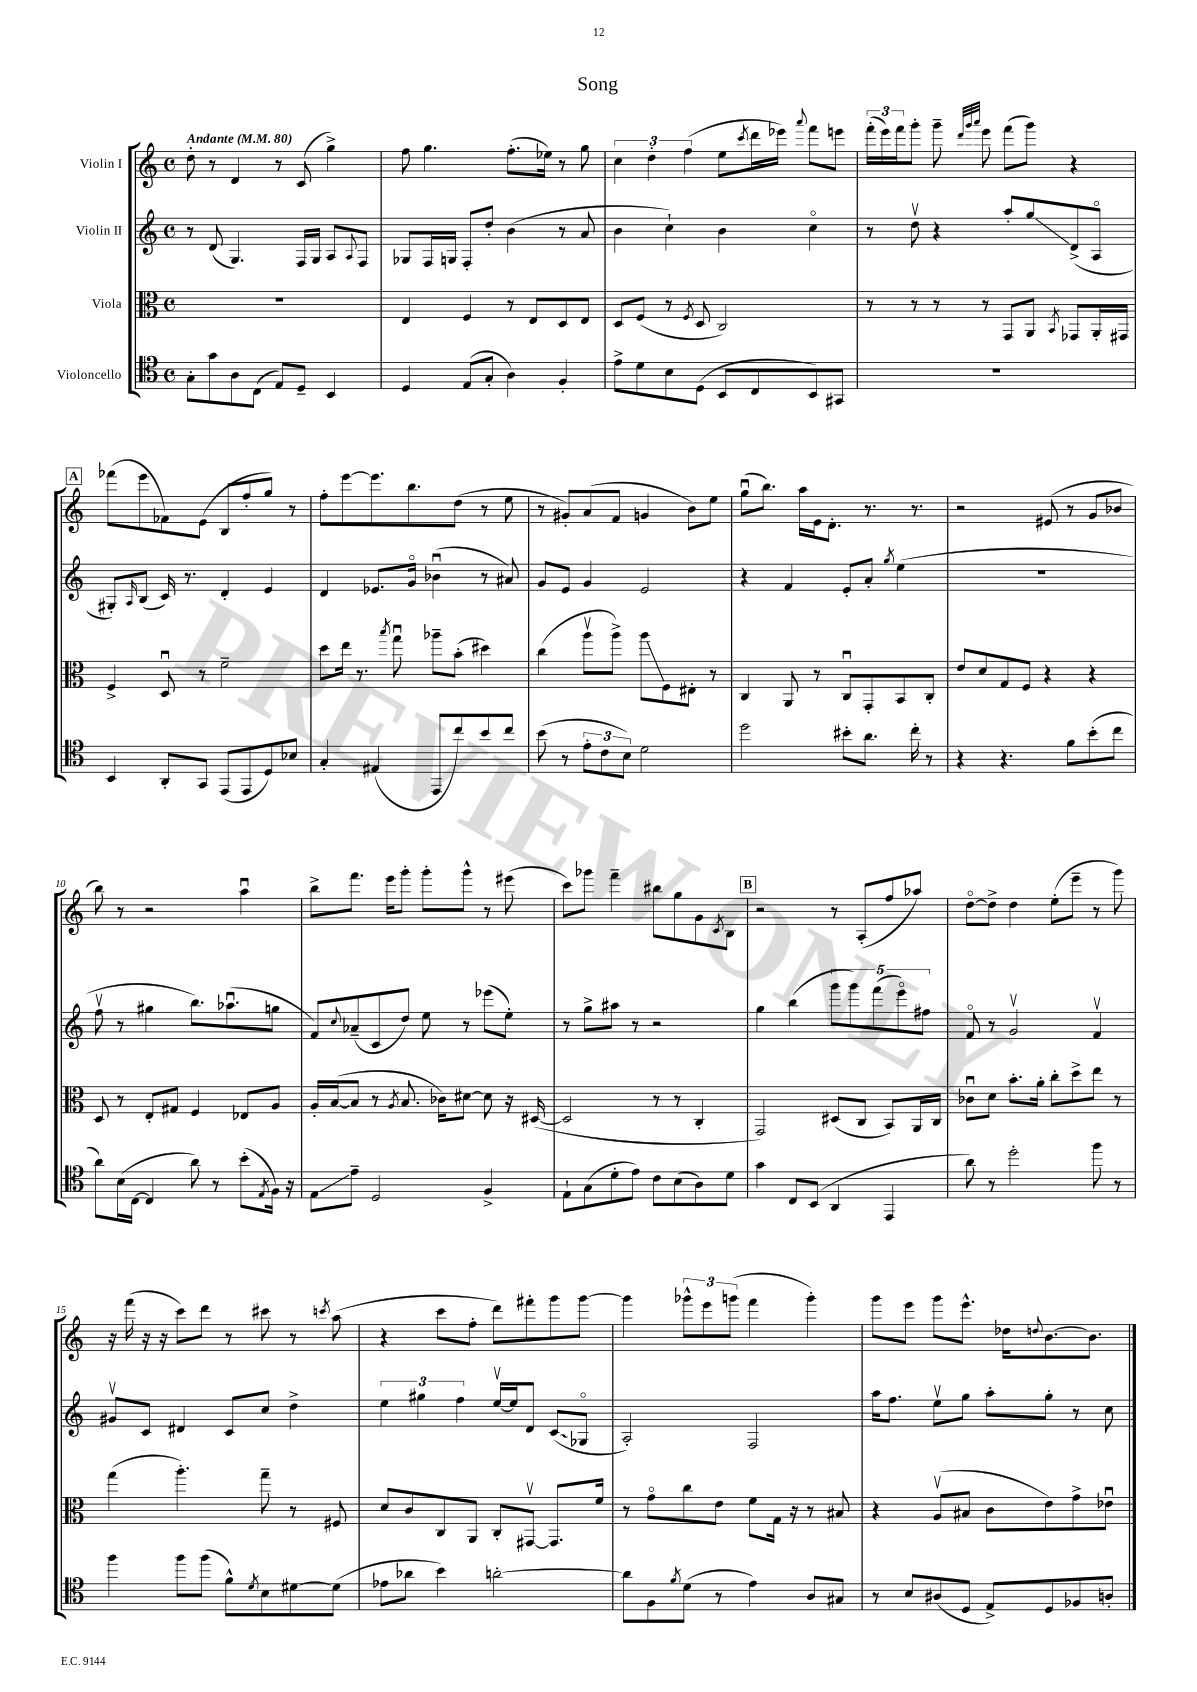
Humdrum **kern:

**kern	**kern	**kern	**kern
*staff4	*staff3	*staff2	*staff1
*clefC4	*clefC3	*clefG2	*clefG2
*k[]	*k[]	*k[]	*k[]
*M4/4	*M4/4	*M4/4	*M4/4
*met(c)	*met(c)	*met(c)	*met(c)
*MM80	*MM80	*MM80	*MM80
8G'	1r	8r	8dd'
8g	.	(8d	8r
8A	.	4.G)	4d
(8C	.	.	.
8E)	.	.	8r
8D~	.	16F	(8c
.	.	16G	.
4BB	.	8A	4gg^)
.	.	8qqA	.
.	.	8F	.
=	=	=	=
4D	4E	8G-	8ff
.	.	16F	4.gg
.	.	16G	.
(8E	4F	8F'	.
8G'	.	8dd'	.
4A)	8r	(4b	(8.ff'
.	8E	.	.
.	.	.	16ee-)
4F'	8D	8r	8r
.	8E	8a	8gg
=	=	=	=
8e^	8D	4b	6cc
8d	(8F	.	.
.	.	.	6dd'
8B	8r	4cc`)	.
.	.	.	(6ff
.	8qF	.	.
(8D	8D	.	.
8BB	2C)	4b	8ee
.	.	.	8qccc
8C	.	.	16ddd
.	.	.	16eee-)
.	.	.	8qqaaa
8BB)	.	4cco	8fff
8GG#	.	.	8eee
=	=	=	=
1r	8r	8r	(24fff'
.	.	.	24eee)
.	.	.	24fff
.	8r	8ddv	8ggg'
.	8r	4r	8ggg~
.	.	.	32qqddd
.	.	.	32qqggg
.	.	.	32qqaaa
.	8r	.	8eee
.	8GG	8aa'	(8fff
.	8AA	8gg	8ggg)
.	8qBB	.	.
.	8GG-	(8d^	4r
.	16AA'	8Ao	.
.	16GG#	.	.
=	=	=	=
4BB	4F^	8G#')	(8fff-
.	.	16qqA	.
.	.	(8B	8eee
8AA'	8Du	16c)	8f-)
.	.	8.r	.
8GG	8r	.	(8e
(8EE	2f~	4d'	8B
8EE	.	.	8ff'
8D)	.	4e	8gg)
8B-	.	.	8r
=	=	=	=
4G'	8dd	4d	8ff'
.	16ee	.	[8eee
.	8.r	.	.
(4E#	.	8.e-	8.eee]
.	8qbb	.	.
.	8ggu	.	.
.	.	16go	8.bb
8EE	8aa-~	(4b-u	.
8cc)	(8b'	.	(8dd
8b	4dd#)	8r	8r
8cc	.	8a#)	8ee
=	=	=	=
(8b	(4cc	8g	8r
8r	.	8e	8g#')
12e'	8aav	4g	(8a
12c	.	.	.
.	8aa^)	.	8f
12B)	.	.	.
2d	8aa	2e	4g
.	8F	.	.
.	8E#'	.	8b)
.	8r	.	8ee
=	=	=	=
2dd	4C	4r	(8ggu
.	.	.	8.bb)
.	8AA	4f	.
.	.	.	16aa
.	8r	.	16e
.	.	.	8.d'
8b#'	8Cu	8e'	.
8.a	8GG'	8a'	8.r
.	.	8qgg	.
.	8BB	(4ee	.
16cc'	.	.	8.r
8r	8C'	.	.
=	=	=	=
4r	8e	1r	2r
.	8d	.	.
4.r	8G	.	.
.	8F	.	.
.	4r	.	(8e#
8f	.	.	8r
(8b'	4r	.	8g
8cc	.	.	8b-
=	=	=	=
8a)	8D	8ffv	8bb)
(16B	8r	8r	8r
[16C	.	.	.
4C]	8E'	4gg#	2r
.	8G#	.	.
8a)	4F	8.bb)	.
8r	.	.	.
.	.	(8.aa-u	.
(8b'	8E-	.	4aau
8qE	.	.	.
16F)	8A	8gg	.
16r	.	.	.
=	=	=	=
8E	16A'	8f)	8bb^
.	([16B	.	.
.	.	8qqcc	.
8e~	8B]	(8a-~	8.fff
2D	8r	8c	.
.	.	.	16eee
.	8qA	.	.
.	8.B	8dd)	8ggg'
.	.	8ee	8ggg'
.	16c-)	.	.
.	[8d#	8r	8ggg^^
4F^	8d#]	(8eee-	8r
.	16r	8ee')	(8eee#
.	([16D#	.	.
=	=	=	=
8E`	2D#]	8r	8ccc)
(8G	.	8gg^	8ggg-
8d'	.	8aa#	4fff~
8e)	.	8r	.
8c	8r	2r	8bb#
(8B	8r	.	8gg
8A)	4C'	.	8g
.	.	.	8qc
8d	.	.	8B
=	=	=	=
4g	2GG)	4gg	2r
8C	.	(4bb	.
(8BB	.	.	.
4AA	(8D#	10ggg	8r
.	.	10ggg)	.
.	8C	.	(8A'
.	.	(10fff	.
4EE	8BB)	.	8ff
.	.	10eeeo)	.
.	16AA	.	8aa-)
.	.	10ff#	.
.	16C	.	.
=	=	=	=
8a)	8c-u	8fo	[8ddo
8r	8d	8r	8dd^]
2dd'	8.b'	2gv	4dd
.	16a'	.	.
.	8cc'	.	(8ee'
.	8dd^	.	8eee~
8ff	8ee	4fv	8r
8r	8r	.	8ggg)
=	=	=	=
4ff	(4gg	8g#v	16r
.	.	.	(16fff
.	.	8c	16r
.	.	.	16r
8ff	4.aa')	4d#	8ccc)
(8ff	.	.	8ddd
8f^^)	.	8c	8r
8qd	.	.	.
8B	8gg~	8cc	8ccc#
[8d#	8r	4dd^	8r
.	.	.	8qccc
(8d#]	8F#	.	(8aa
=	=	=	=
8e-	8d	6ee	4r
8a-	8c	.	.
.	.	6gg#	.
4b)	8C	.	8ccc
.	.	6ff	.
.	8AA	.	8ff'
[2a'	8C'	[16eev	8ddd)
.	.	16ee]	.
.	[8GG#v	8d	8fff#'
.	8.GG#]	(8c	8ggg
.	.	8G-o	[8ggg
.	16f	.	.
=	=	=	=
8a]	8r	2A')	4ggg]
8F	8go	.	.
8qf	.	.	.
(8d	8cc	.	12ggg-^^
.	.	.	12eee
8r	8e	.	.
.	.	.	(12ggg
4e)	8f	2F	4fff
.	16G	.	.
.	16r	.	.
8A	8r	.	4ggg')
8G#	8B#	.	.
=	=	=	=
8r	4r	16aa	8ggg
.	.	8.ff	.
8B	.	.	8eee
(8A#	(8Av	8eev	8ggg
8D	8B#	8gg	8.eee^^
8E^)	8c	8aa'	.
.	.	.	16dd-
.	.	.	8qqdd
8D	8e)	8gg'	[8.b
8F-	8g^	8r	.
.	.	.	8.b]
8A'	8e-u	8cc	.
==	==	==	==
*-	*-	*-	*-
